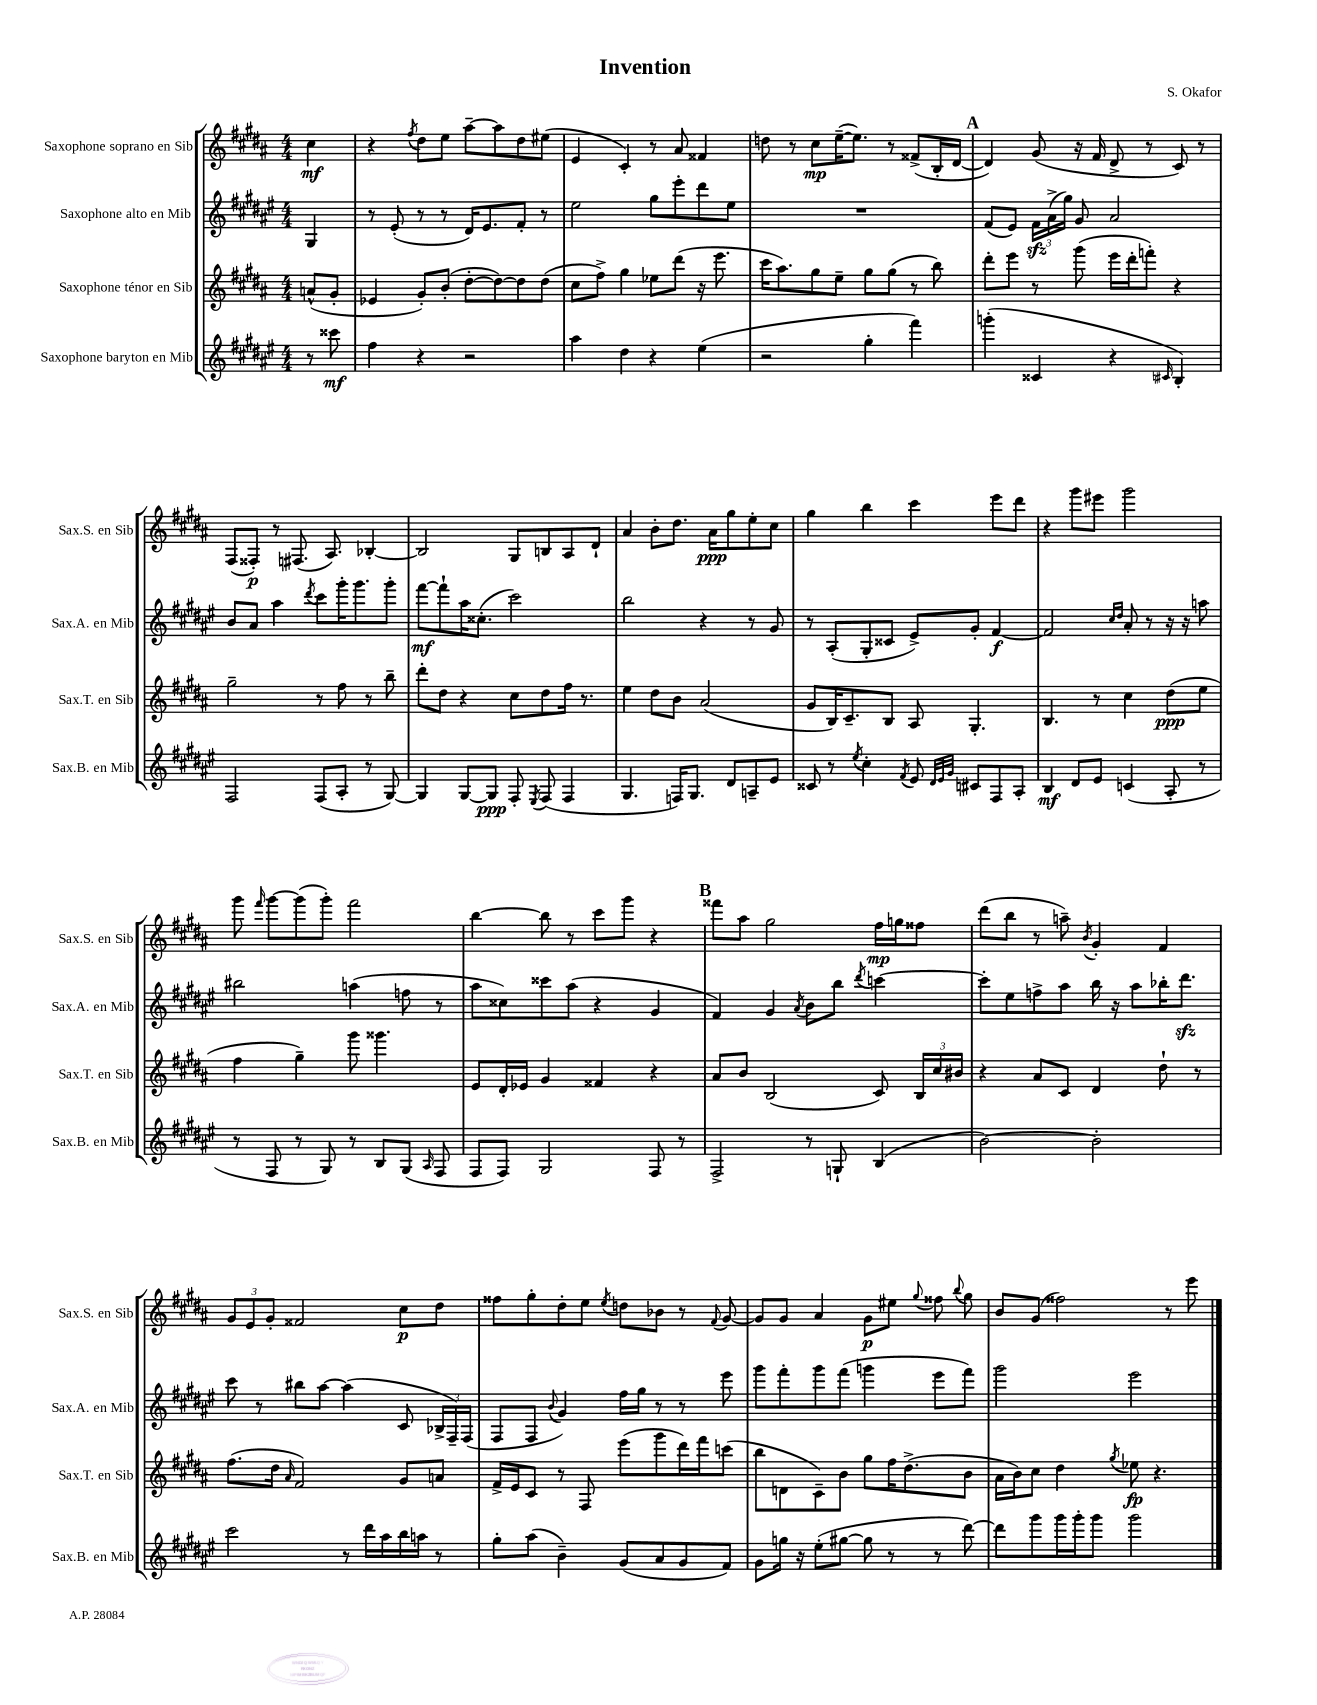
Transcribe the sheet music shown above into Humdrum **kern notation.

**kern	**kern	**kern	**kern
*staff4	*staff3	*staff2	*staff1
*clefG2	*clefG2	*clefG2	*clefG2
*k[f#c#g#d#a#e#]	*k[f#c#g#d#a#]	*k[f#c#g#d#a#e#]	*k[f#c#g#d#a#]
*M4/4	*M4/4	*M4/4	*M4/4
8r	(8a^^	4G#	4cc#
8ccc##	8g#'	.	.
=	=	=	=
4ff#	4e-	8r	4r
.	.	(8e#'	.
.	.	.	8qff#
4r	8g#')	8r	8dd#
.	(8b'	8r	8ee
2r	[8dd#'	16d#)	[8aa#~
.	.	8.e#	.
.	8dd#_)	.	8aa#]
.	8dd#]	8f#'	8dd#
.	(8dd#	8r	(8ee#
=	=	=	=
4aa#	8cc#	2ee#	4e
.	8ff#^)	.	.
4dd#	4gg#	.	4c#')
4r	8ee-	8gg#	8r
.	(8ddd#	8eee#'	8a#
(4ee#	16r	8ddd#	4f##
.	8.eee	.	.
.	.	8ee#	.
=	=	=	=
2r	16ccc#	1r	8dd
.	8.aa#)	.	.
.	.	.	8r
.	8gg#	.	8cc#
.	8ee~	.	([16ee~
.	.	.	8.ee])
4gg#'	8gg#	.	.
.	(8gg#	.	8r
4fff#)	8r	.	(8f##^
.	8bb)	.	16B'
.	.	.	[16d#
=	=	=	=
(4ggg'	8ddd#'	(8f#	4d#])
.	8eee	8e#)	.
4c##	8r	24f#	(8g#
.	.	(24a#^	.
.	.	24gg#)	.
.	(8ggg#	8g#	16r
.	.	.	16f#
4r	16eee	2a#	8d#^
.	16ddd#'	.	.
.	8fff')	.	8r
16qqc#	.	.	.
4B')	4r	.	8c#)
.	.	.	8r
=	=	=	=
2F#	2gg#~	8b	(8F#
.	.	8a#	8F##')
.	.	4aa#	8r
.	.	.	(8.F#
.	.	8qddd#	.
(8F#	8r	8ccc#	.
.	.	.	8.A#)
8A#'	8ff#	16ggg#'	.
.	.	8.ggg#	.
8r	8r	.	[4B-'
[8G#)	8bb~	8ggg#'	.
=	=	=	=
4G#]	8ddd#'	[8fff#	2B-]
.	8dd#	8fff#`]	.
[8G#	4r	16aa#	.
.	.	(8.cc##'	.
8G#]	.	.	.
8F#'	8cc#	2ccc#)	8G#
8qE#	.	.	.
(8F#	8dd#	.	8B
4F#	16ff#	.	8A#
.	8.r	.	.
.	.	.	8d#`
=	=	=	=
4.G#	4ee	2bb	4a#
.	8dd#	.	8b'
16F)	8b	.	8.dd#
8.G#	.	.	.
.	(2a#	4r	.
.	.	.	16a#
8d#	.	.	8gg#
8A~	.	8r	8ee'
8e#	.	8g#	8cc#
=	=	=	=
8c##	8g#	8r	4gg#
8r	16B)	(8A#'	.
.	8.c#~	.	.
8qee#	.	.	.
4cc#'	.	8G#'	4bb
.	8B	8c##	.
8qf#	.	.	.
8e#	8A#	8e#^)	4ccc#
32qqd#	.	.	.
32qqe#	.	.	.
32qqg#	.	.	.
8c#	4.G#'	8g#'	.
8F#	.	[4f#	8eee
8A#'	.	.	8ddd#
=	=	=	=
4B	4.B	2f#]	4r
8d#	.	.	8ggg#
8e#	8r	.	8eee#
.	.	16qqcc#	.
.	.	16qqdd#	.
(4c	4cc#	8a#'	2ggg#
.	.	8r	.
8A#'	(8dd#	16r	.
.	.	16r	.
8r	8ee	8aa	.
=	=	=	=
8r	4ff#	2bb#	8ggg#
.	.	.	16qqfff#
8F#	.	.	[8ggg#
8r	4gg#~)	.	(8ggg#]
8G#)	.	.	8ggg#')
8r	8ggg#	(4aa	2fff#
8B	4.ggg##	.	.
(8G#	.	8ff	.
16qqA#	.	.	.
8F#	.	8r	.
=	=	=	=
8F#	8e	8aa#	[4bb
8F#)	16d#'	8cc##)	.
.	16e-	.	.
2G#	4g#	8ccc##	8bb]
.	.	(8aa#	8r
.	4f##	4r	8ccc#
.	.	.	8ggg#
8F#	4r	4g#	4r
8r	.	.	.
=	=	=	=
2F#^	8a#	4f#)	8fff##
.	8b	.	8aa#
.	(2B	4g#	2gg#
.	.	8qa#	.
8r	.	8b	.
8G`	.	8bb	.
.	.	8qddd#	.
(4B	8c#)	[4ccc	16ff#
.	.	.	16gg
.	24B	.	8ff##
.	24cc#	.	.
.	24b#	.	.
=	=	=	=
[2b)	4r	8ccc']	(8ddd#
.	.	8ee#	8bb
.	8a#	8ff^	8r
.	8c#	8aa#	8aa~)
.	.	.	8qb
2b']	4d#	16bb	4g#'
.	.	16r	.
.	.	8aa#	.
.	8dd#`	16bb-'	4f#
.	.	8.ddd#	.
.	8r	.	.
=	=	=	=
2ccc#	(8.ff#	8ccc#	12g#
.	.	.	12e
.	.	8r	.
.	.	.	12g#'
.	16dd#	.	.
.	16qqa#	.	.
.	2f#)	8bb#	2f##
.	.	[8aa#	.
8r	.	(4aa#]	.
16ddd#	.	.	.
16aa#	.	.	.
16bb	8g#	8c#	8cc#
16aa	.	.	.
8r	8a	24B-^	8dd#
.	.	24F#~)	.
.	.	(24F#	.
=	=	=	=
8gg#'	16f#^	8F#	8ff##
.	16e	.	.
(8aa#	8c#	8F#	8gg#'
.	.	8qqb	.
4b~)	8r	4g#)	8dd#'
.	8F#	.	8ee
.	.	.	8qee
(8g#	(8eee	16ff#	8dd
.	.	16gg#	.
8a#	8ggg#	8r	8b-
8g#	16ddd#)	8r	8r
.	16fff#	.	.
.	.	.	8qqf#
8f#)	(8ccc	8eee#	[8g#
=	=	=	=
8g#	8bb	8ggg#	8g#]
16gg	8d	8fff#'	8g#
16r	.	.	.
(8ee#'	8c#~)	8ggg#	4a#
[8gg#	8b	(8fff#	.
8gg#]	8gg#	4ggg	8g#
8r	16ff#	.	8ee#
.	(8.dd#^	.	.
.	.	.	8qqgg#
8r	.	8eee#	8ff##
.	.	.	8qqbb
[8ddd#)	8b	8fff#)	8gg#
=	=	=	=
8ddd#]	16a#	2ggg#	8b
.	16b)	.	.
8ggg#	8cc#	.	(8g#
16ggg#	4dd#	.	2ff##)
16ggg#'	.	.	.
8ggg#	.	.	.
.	8qgg#	.	.
2ggg#	8ee-	2eee#	.
.	4.r	.	.
.	.	.	8r
.	.	.	8eee
==	==	==	==
*-	*-	*-	*-
